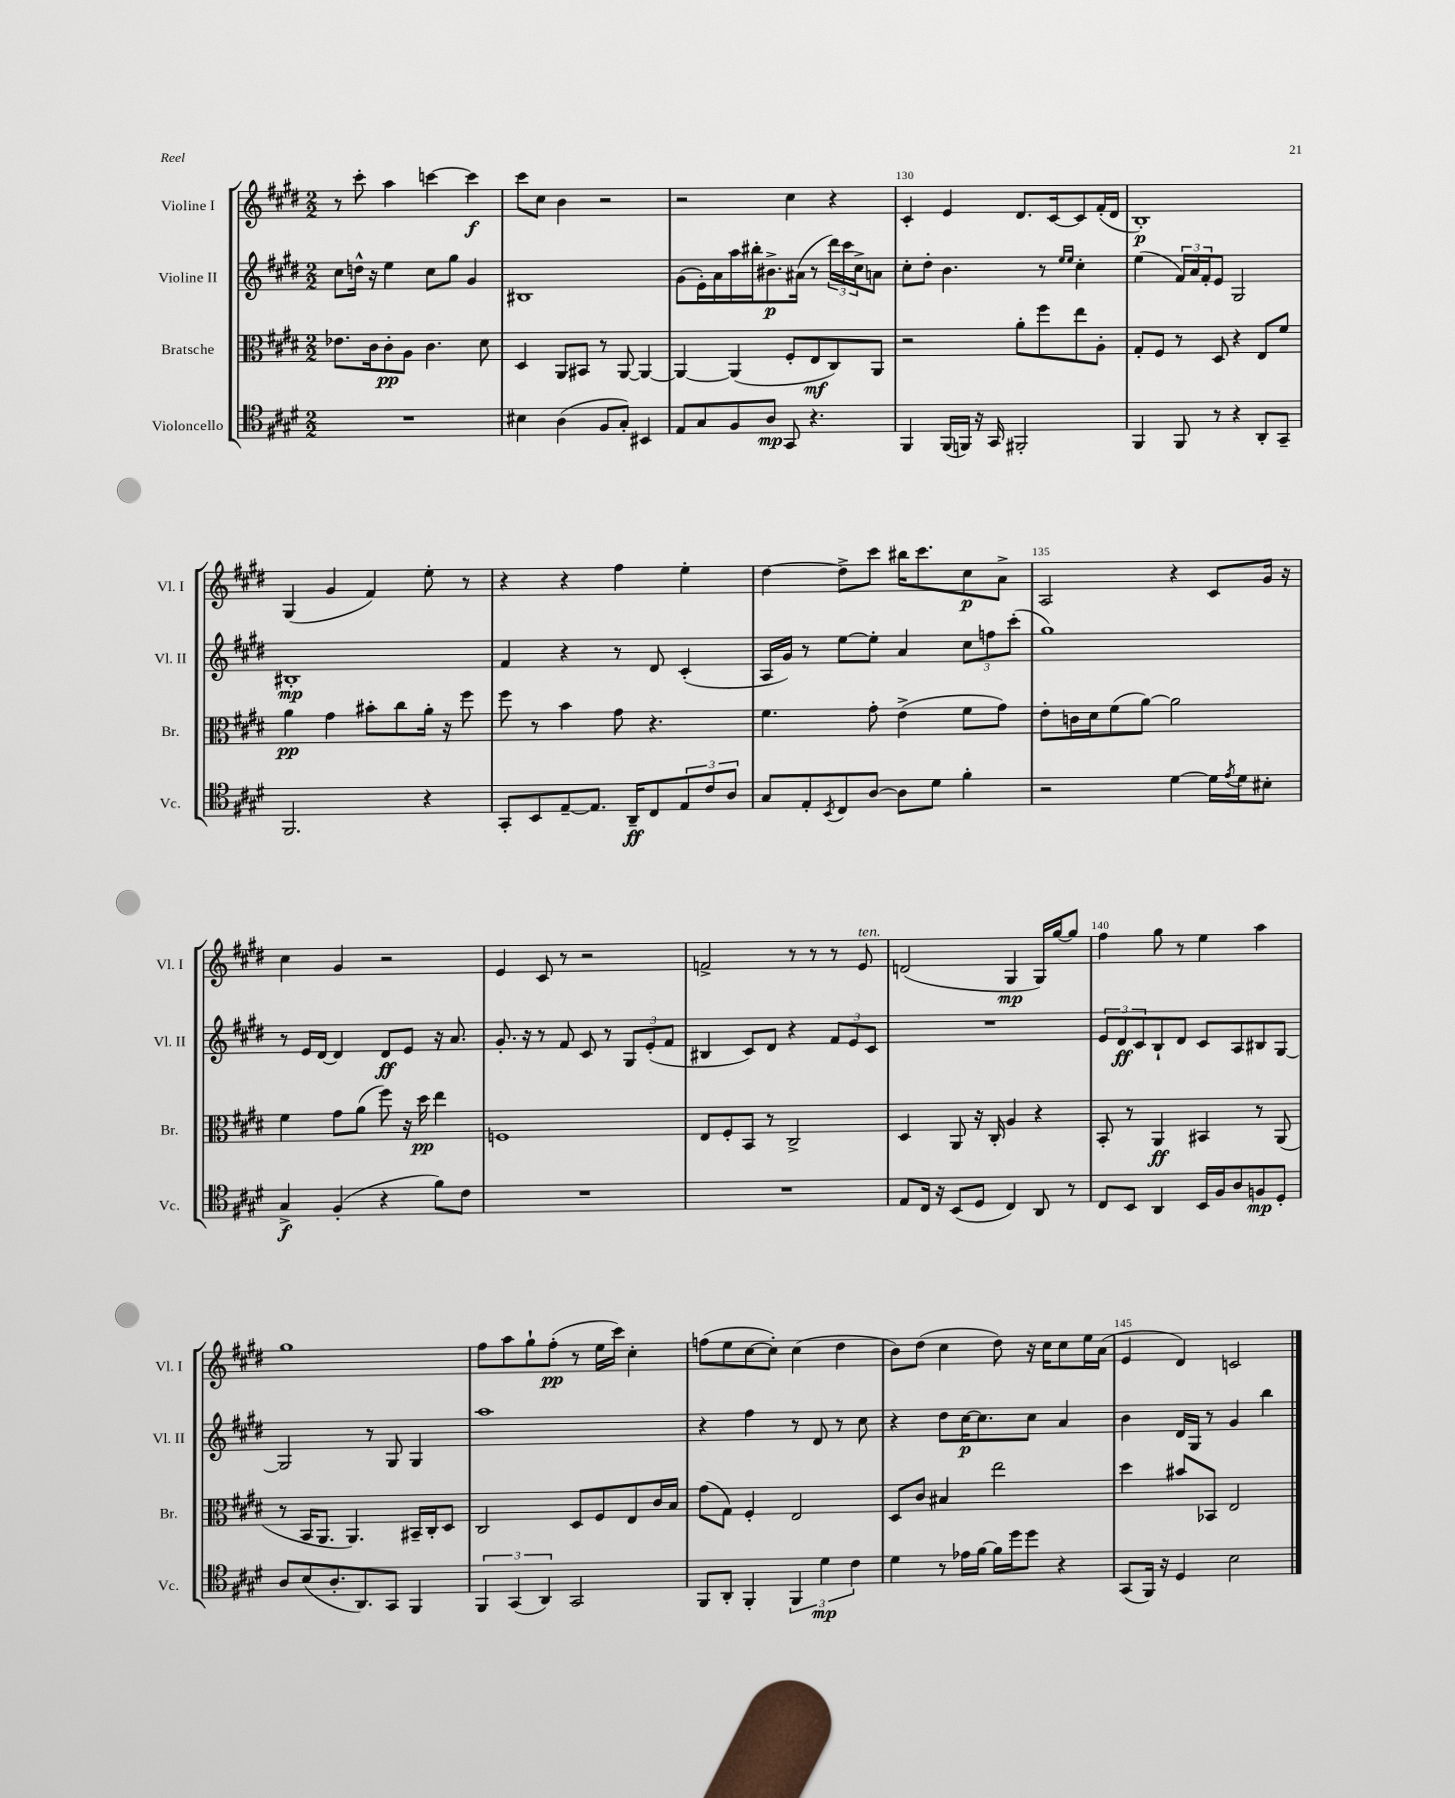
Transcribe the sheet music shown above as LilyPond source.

<<
\new StaffGroup <<
\new Staff = "s0" \with { instrumentName = "Violine I" shortInstrumentName = "Vl. I" } {
    \clef treble \key e \major \numericTimeSignature \time 2/2
    r8 cis'''8-. a''4 c'''4~ c'''4\f |
    cis'''8 cis''8 b'4 r2 |
    r2 cis''4 r4 |
    cis'4-. e'4 dis'8. cis'16~ cis'8 fis'16-.( dis'16 |
    b1-.\p) |
    gis4( gis'4 fis'4) e''8-. r8 |
    r4 r4 fis''4 e''4-. |
    dis''4~ dis''8-> cis'''8 bis''16 cis'''8. cis''8\p a'8-> |
    a2 r4 cis'8 gis'16 r16 |
    cis''4 gis'4 r2 |
    e'4 cis'8 r8 r2 |
    f'2-> r8 r8 r8 e'8^\markup { \italic "ten." } |
    d'2( gis4\mp gis16) gis''16~ gis''8 |
    fis''4 gis''8 r8 e''4 a''4 |
    gis''1 |
    fis''8 a''8 gis''8-! fis''8-.\pp( r8 e''16 cis'''16) cis''4-. |
    f''8( e''8 cis''8~ cis''8-.) cis''4( dis''4 |
    b'8) dis''8( cis''4 dis''8) r16 cis''16 cis''8 e''16 a'16( |
    e'4 dis'4) c'2 \bar "|." |
}
\new Staff = "s1" \with { instrumentName = "Violine II" shortInstrumentName = "Vl. II" } {
    \clef treble \key e \major \numericTimeSignature \time 2/2
    cis''8 d''16-^ r16 e''4 cis''8 gis''8 gis'4 |
    bis1 |
    gis'8( e'16-.) a'16 a''16 bis''16-. bis'8.->\p ais'16( r8 \tuplet 3/2 { dis'''16) cis'''16 cis''16-> } a'8 |
    cis''8-. dis''8-. b'4. r8 \grace { e''16 e''16 } cis''4-. |
    e''4( \tuplet 3/2 { fis'16) a'16 fis'16-. } e'8 gis2 |
    bis1-.\mp |
    fis'4 r4 r8 dis'8 cis'4-.( |
    a16 gis'16) r8 e''8~ e''8-. a'4 \tuplet 3/2 { cis''8 f''8 cis'''8-.( } |
    gis''1) |
    r8 e'16 dis'16~ dis'4 dis'8\ff e'8 r16 a'8. |
    gis'8.-. r16 r8 fis'8 cis'8 r8 \tuplet 3/2 { gis8 e'8-.( fis'8 } |
    bis4 cis'8) dis'8 r4 \tuplet 3/2 { fis'8 e'8 cis'8 } |
    R1 |
    \tuplet 3/2 { e'8 dis'8\ff cis'8 } b8-! dis'8 cis'8 a8 bis8 gis8~ |
    gis2 r8 gis8 gis4 |
    a''1 |
    r4 fis''4 r8 dis'8 r8 cis''8 |
    r4 dis''8 cis''16~\p cis''8. cis''8 a'4 |
    b'4 dis'16 gis16 r8 gis'4 b''4 \bar "|." |
}
\new Staff = "s2" \with { instrumentName = "Bratsche" shortInstrumentName = "Br." } {
    \clef alto \key e \major \numericTimeSignature \time 2/2
    ees'8. cis'16 cis'8-.\pp a8 cis'4. dis'8 |
    dis4 a,8 bis,8 r8 a,8~ a,4~ |
    a,4~ a,4( fis8-. e8\mf cis8) a,8 |
    r2 a'8-. fis''8 e''8 a8-. |
    gis8-. fis8 r8 dis8 r4 e8 fis'8 |
    a'4\pp gis'4 bis'8-. cis''8 a'16-. r16 fis''8 |
    fis''8 r8 b'4 gis'8 r4. |
    fis'4. gis'8-. e'4->( fis'8 gis'8) |
    e'8-. c'16 dis'16 fis'8( a'8~) a'2 |
    fis'4 gis'8 a'8( fis''8) r16 dis''16\pp e''4 |
    f1 |
    e8 fis8-. b,8 r8 cis2-> |
    dis4 a,8 r16 cis16-. a4 r4 |
    b,8-. r8 a,4\ff bis,4 r8 a,8( |
    r8 b,16 a,8. a,4.) bis,16-- cis16-. dis8 |
    cis2 dis8 fis8 e8 cis'16 b16 |
    gis'8( gis8) fis4-. e2 |
    dis8 cis'8 bis4 e''2 |
    dis''4 bis'8 bes,8 e2 \bar "|." |
}
\new Staff = "s3" \with { instrumentName = "Violoncello" shortInstrumentName = "Vc." } {
    \clef tenor \key e \major \numericTimeSignature \time 2/2
    R1 |
    bis4 a4( fis8 gis8-.) bis,4 |
    e8 gis8 fis8 a8\mp gis,8 r4. |
    fis,4 fis,16( f,16) r16 gis,16 fis,2-. |
    fis,4 fis,8 r8 r4 a,8-. gis,8-- |
    fis,2. r4 |
    gis,8-. b,8 e8~-- e8. a,16--\ff cis8 \tuplet 3/2 { e8 cis'8 a8 } |
    gis8 e8-. \acciaccatura { b,8 } cis8 a8~ a8 dis'8 fis'4-. |
    r2 dis'4~ dis'16 \acciaccatura { e'8 } dis'16 bis8-. |
    gis4->\f fis4-.( r4 fis'8) cis'8 |
    R1 |
    R1 |
    e8 cis16 r16 b,8( dis8 cis4) a,8 r8 |
    cis8 b,8 a,4 b,16 fis16 a8 f8\mp dis8-. |
    a8 b8( a8.-. a,8.) gis,8 fis,4 |
    \tuplet 3/2 { fis,4 gis,4( a,4) } gis,2 |
    fis,8 a,8-. fis,4-. \tuplet 3/2 { fis,4 dis'4\mp cis'4 } |
    dis'4 r8 ees'16 fis'16~ fis'16 dis''16 dis''8 r4 |
    gis,8( fis,16) r16 dis4 b2 \bar "|." |
}
>>
>>
\layout { \context { \Score currentBarNumber = #127 \override BarNumber.break-visibility = ##(#f #t #t) barNumberVisibility = #(every-nth-bar-number-visible 5) } }
